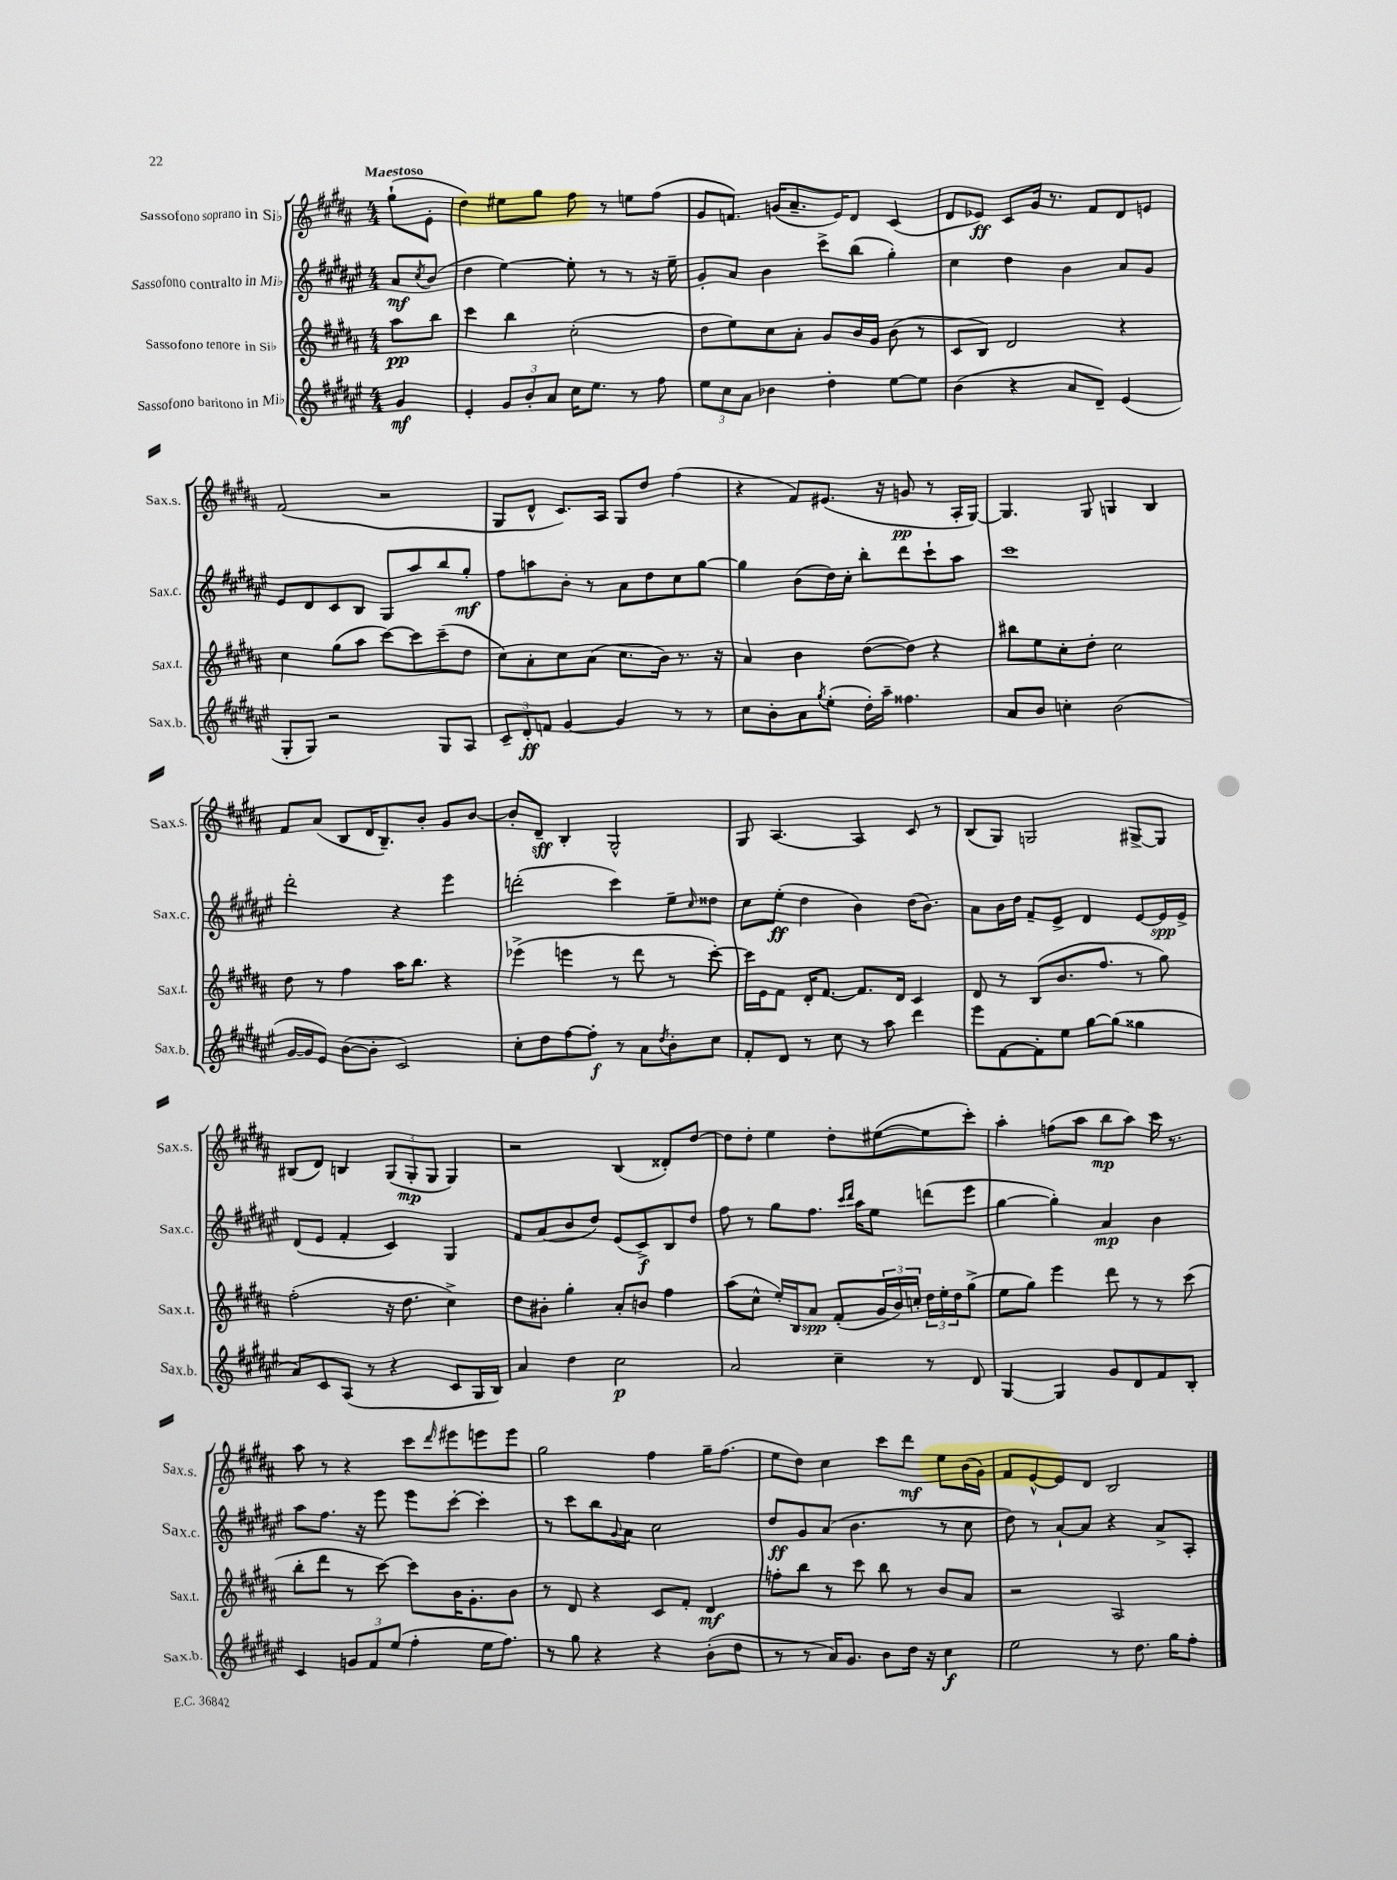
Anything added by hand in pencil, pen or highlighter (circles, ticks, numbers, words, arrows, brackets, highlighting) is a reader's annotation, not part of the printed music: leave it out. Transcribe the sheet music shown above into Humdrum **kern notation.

**kern	**dynam	**kern	**dynam	**kern	**dynam	**kern	**dynam
*part4	*part4	*part3	*part3	*part2	*part2	*part1	*part1
*staff4	*staff4	*staff3	*staff3	*staff2	*staff2	*staff1	*staff1
*I"Sassofono baritono in Mi♭	*	*I"Sassofono tenore in Si♭	*	*I"Sassofono contralto in Mi♭	*	*I"Sassofono soprano in Si♭	*
*I'Sax.b.	*	*I'Sax.t.	*	*I'Sax.c.	*	*I'Sax.s.	*
*clefG2	*	*clefG2	*	*clefG2	*	*clefG2	*
*k[f#c#g#d#a#e#]	*	*k[f#c#g#d#a#]	*	*k[f#c#g#d#a#e#]	*	*k[f#c#g#d#a#]	*
*M4/4	*	*M4/4	*	*M4/4	*	*M4/4	*
=	=	=	=	=	=	=	=
!	!	!	!	!	!	!LO:TX:a:B:t=Maestoso	!
4g#/	mf	8aa#\L	pp	8a#/L	mf	(8gg#`\L	.
.	.	.	.	8qcc#/	.	.	.
.	.	8bb\J	.	(8b/J	.	8e'\J	.
=1	=1	=1	=1	=1	=1	=1	=1
4e#'/	.	4ccc#\	.	4dd#\	.	4dd#\)	.
12g#/L	.	4bb\	.	[4ee#\)	.	8ee#X\L	.
12b'/	.	.	.	.	.	.	.
.	.	.	.	.	.	8gg#\J	.
12a#/J	.	.	.	.	.	.	.
16cc#\KL	.	(2cc#'\	.	8ee#'\]	.	8ff#\	.
8.ee#\J	.	.	.	.	.	.	.
.	.	.	.	8r	.	8r	.
8r	.	.	.	8r	.	8een\L	.
8ff#\	.	.	.	16r	.	(8ff#\J	.
.	.	.	.	16ee#~\	.	.	.
=2	=2	=2	=2	=2	=2	=2	=2
12ee#\L	.	8dd#\L	.	8g#'/L	.	8g#/L	.
12cc#\	.	.	.	.	.	.	.
.	.	8ee\)	.	8a#/J	.	8.fn/J)	.
12a#\J	.	.	.	.	.	.	.
4b-X\	.	8cc#\	.	4b\	.	.	.
.	.	.	.	.	.	(16gn/KL	.
.	.	8a#'\J	.	.	.	8.a#~/	.
4dd#'\	.	8g#/L	.	8ccc#^\L	.	.	.
.	.	.	.	.	.	16e/K)	.
.	.	16b/L	.	(8bb\J	.	8d#/J	.
.	.	16g#/JJ	.	.	.	.	.
[8ee#\L	.	(8b\	.	4gg#'\)	.	(4c#/	.
8ee#\J]	.	8r	.	.	.	.	.
=3	=3	=3	=3	=3	=3	=3	=3
(4b\	.	8c#/L	.	4cc#\	.	8d#/L	.
.	.	8B/J)	.	.	.	8e-X/J)	ff
4r	.	2d#/	.	4dd#\	.	8c#/L	.
.	.	.	.	.	.	16g#/Jk	.
.	.	.	.	.	.	8.r	.
8a#/L	.	.	.	4b\	.	.	.
8d#~/J)	.	.	.	.	.	8f#/L	.
(4e#/	.	4r	.	8a#/L	.	8d#/	.
.	.	.	.	8g#/J	.	8en/J	.
!!LO:LB:g=z
=4	=4	=4	=4	=4	=4	=4	=4
8G#'/L	.	4cc#\	.	8e#/L	.	(2f#/	.
8G#/J)	.	.	.	8d#/	.	.	.
2r	.	(8gg#\L	.	8c#/	.	.	.
.	.	8aa#\J	.	8B/J	.	.	.
.	.	[8ccc#\L)	.	8G#/L	.	2r	.
.	.	8ccc#\]	.	8aa#/	.	.	.
8G#/L	.	(8ccc#~\	.	8bb/	.	.	.
8A#/J	.	8dd#\J	.	8gg#'/J	mf	.	.
=5	=5	=5	=5	=5	=5	=5	=5
12c#~/L	.	8cc#\L)	.	8ff#\L	.	8G#/L	.
12d#'/	ff	.	.	.	.	.	.
.	.	8a#'\	.	8aan\	.	8d#^^/J	.
12fn/J	.	.	.	.	.	.	.
[4g#/	.	8cc#\	.	8b'\J	.	8.c#/L)	.
.	.	(8a#\J	.	8r	.	.	.
.	.	.	.	.	.	16A#/Jk	.
4g#/]	.	8.cc#\L	.	8a#\L	.	8G#/L	.
.	.	.	.	8dd#\	.	8dd#/J	.
.	.	16b\Jk)	.	.	.	.	.
8r	.	8.r	.	8cc#\	.	(4ff#\	.
8r	.	.	.	[8gg#\J	.	.	.
.	.	16r	.	.	.	.	.
=6	=6	=6	=6	=6	=6	=6	=6
8cc#\L	.	4a#/	.	4gg#\]	.	4r	.
8b'\	.	.	.	.	.	.	.
8a#\	.	4b\	.	(8b\L	.	8f#/L)	.
8qgg#/	.	.	.	.	.	.	.
(8ee#'\J	.	.	.	16dd#\L)	.	(8.e#X/J	.
.	.	.	.	16cc#'\JJ	.	.	.
16dd#'\LL)	.	([8dd#\L	.	8bb'\L	.	.	.
16aa#~\JJ	.	.	.	.	.	16r	.
4.ff##X\	.	8dd#\J])	.	8ddd#\	.	8gn/	pp
.	.	4r	.	8ccc#`\	.	8r	.
.	.	.	.	8aa#\J	.	16A#'/LL	.
.	.	.	.	.	.	[16G#/JJ)	.
=7	=7	=7	=7	=7	=7	=7	=7
8a#/L	.	8bb#X\L	.	1ccc#	.	4.G#/]	.
8b/J	.	8ee\	.	.	.	.	.
4ccn'\	.	8cc#'\	.	.	.	.	.
.	.	8dd#'\J	.	.	.	8G#/	.
(2b\	.	2cc#\	.	.	.	4Gn/	.
.	.	.	.	.	.	4B/	.
!!LO:LB:g=z
=8	=8	=8	=8	=8	=8	=8	=8
[16g#/LL	.	8dd#\	.	2ddd#'\	.	8f#/L	.
16g#/J]	.	.	.	.	.	.	.
8e#/J)	.	8r	.	.	.	(8a#/J	.
([8b\L	.	4ff#\	.	.	.	8B/L	.
8b'\J]	.	.	.	.	.	16d#/K	.
.	.	.	.	.	.	8.B~/)	.
2c#/)	.	16aa#\KL	.	4r	.	.	.
.	.	8.bb\J	.	.	.	.	.
.	.	.	.	.	.	8b'/J	.
.	.	4r	.	4eee#\	.	8g#/L	.
.	.	.	.	.	.	[8b/J	.
=9	=9	=9	=9	=9	=9	=9	=9
8cc#'\L	.	(4eee-X^\	.	(2dddn'\	.	8b'/L]	.
8dd#\	.	.	.	.	.	8d#~/J	sff
[8ff#\	.	4eeen\	.	.	.	4B'/	.
8ff#'\J]	f	.	.	.	.	.	.
8r	.	8r	.	4ccc#\)	.	2G#^^/	.
8a#\L	.	8ddd#\	.	.	.	.	.
8qdd#/	.	.	.	.	.	.	.
8b'\	.	8r	.	8ee#~\L	.	.	.
.	.	.	.	16qqcc#/	.	.	.
8cc#\J	.	[8ccc#'\)	.	8dd##X\J	.	.	.
=10	=10	=10	=10	=10	=10	=10	=10
8f#'/L	.	16ccc#\LL]	.	8cc#\L	.	8G#/	.
.	.	16e\J	.	.	.	.	.
8d#/J	.	8f#\J	.	(8ee#'\J	ff	[4.A#/	.
8r	.	16d#'/KL	.	4dd#\	.	.	.
.	.	[8.f#/J	.	.	.	.	.
8cc#\	.	.	.	.	.	.	.
8r	.	8.f#/L]	.	4b\)	.	4A#/]	.
8aa#\	.	.	.	.	.	.	.
.	.	16d#/Jk	.	.	.	.	.
4ddd#\	.	4c#/	.	(16dd#\KL	.	8c#/	.
.	.	.	.	8.b\J)	.	.	.
.	.	.	.	.	.	8r	.
=11	=11	=11	=11	=11	=11	=11	=11
8eee#\L	.	8d#/	.	8a#\L	.	(8B/L	.
[8f#\	.	8r	.	16b\L	.	8G#/J)	.
.	.	.	.	16dd#\JJ	.	.	.
8f#'\]	.	(8B/L	.	8f#~/L	.	2Gn/	.
8ee#\J	.	8.b/	.	8e#^/J	.	.	.
[8gg#\L	.	.	.	4d#/	.	.	.
.	.	8.ff#/J	.	.	.	.	.
(8gg#\J]	.	.	.	.	.	.	.
4gg##X\	.	8r	.	[8e#/L	.	[8G#X^/L	.
.	.	8gg#\)	.	16e#/L]	spp	8G#/J]	.
.	.	.	.	16e#^/JJ	.	.	.
!!LO:LB:g=z
=12	=12	=12	=12	=12	=12	=12	=12
8a#/L)	.	(2ff#'\	.	(8d#/L	.	(8B#X/L	.
8c#/	.	.	.	8e#/J	.	8d#/J)	.
(8A#/J	.	.	.	4f#'/	.	4Bn/	.
8r	.	.	.	.	.	.	.
4r	.	16r	.	4c#/)	.	(12G#/L	.
.	.	8.dd#\	.	.	.	.	.
.	.	.	.	.	.	12G#'/	mp
.	.	.	.	.	.	12G#/J	.
8c#/L	.	4cc#^\)	.	4G#/	.	4G#/)	.
16G#/L	.	.	.	.	.	.	.
16B/JJ)	.	.	.	.	.	.	.
=13	=13	=13	=13	=13	=13	=13	=13
4a#/	.	8dd#\L	.	8f#/L	.	2r	.
.	.	8b#X'\J	.	(8a#/	.	.	.
4dd#\	.	4gg#'\	.	8b/	.	.	.
.	.	.	.	8dd#/J)	.	.	.
2cc#\	p	8a#'/L	.	(8e#/L	.	(4B/	.
.	.	8bn/J	.	8c#^/)	f	.	.
.	.	4ff#\	.	8B/	.	8d##X'/L)	.
.	.	.	.	8dd#/J	.	[8dd#/J	.
=14	=14	=14	=14	=14	=14	=14	=14
2a#/	.	(8aa#\L	.	8ff#\	.	8dd#\L]	.
.	.	8cc#^^\J	.	8r	.	8dd#'\J	.
.	.	16ee'/LL)	.	8gg#\L	.	4ee\	.
.	.	16B/J	.	.	.	.	.
.	.	8a#/J	spp	8.ff#\J	.	.	.
4cc#~\	.	(8f#'/L	.	.	.	8dd#'\L	.
.	.	.	.	16qqccc#/LL	.	.	.
.	.	.	.	16qqddd#/JJ	.	.	.
.	.	.	.	16aa#\KL	.	.	.
.	.	24g#/L	.	8ee#\J	.	([8ee#X\	.
.	.	24b/)	.	.	.	.	.
.	.	24ccn'/JJ	.	.	.	.	.
8r	.	24dd#\LL	.	(8dddn\L	.	8ee#\]	.
.	.	24ee'\	.	.	.	.	.
.	.	24dd#\J	.	.	.	.	.
8d#/	.	(8gg#^\J	.	8eee#\J	.	8ccc#'\J)	.
=15	=15	=15	=15	=15	=15	=15	=15
[4G#/	.	8ee\L	.	[4gg#\	.	4aa#'\	.
.	.	8gg#\J)	.	.	.	.	.
4G#/]	.	4eee\	.	4gg#'\])	.	(8ffn\L	.
.	.	.	.	.	.	8aa#\J	.
8g#/L	.	8ddd#\	.	4a#/	mp	8bb\L	mp
8d#/	.	8r	.	.	.	8aa#\J)	.
8f#/	.	8r	.	4b\	.	16ccc#\	.
.	.	.	.	.	.	8.r	.
8B'/J	.	(8ccc#\	.	.	.	.	.
!!LO:LB:g=z
=16	=16	=16	=16	=16	=16	=16	=16
4c#/	.	8bb'\L	.	8aa#\L	.	8aa#\	.
.	.	8ddd#\J	.	8.ff#\J	.	8r	.
12gn/L	.	8r	.	.	.	4r	.
.	.	.	.	16r	.	.	.
12f#/	.	.	.	.	.	.	.
.	.	[8ccc#\)	.	8eee#\	.	.	.
(12ee#/J	.	.	.	.	.	.	.
4ff#'\	.	8ccc#\L]	.	8eee#\L	.	8ccc#\L	.
.	.	.	.	.	.	16qqddd#/	.
.	.	16b\K	.	[8ccc#'\J	.	8eee#X\	.
.	.	8.g#'\	.	.	.	.	.
16ee#\KL	.	.	.	4ccc#'\]	.	8eeen\	.
8.ff#\J)	.	.	.	.	.	.	.
.	.	8b\J	.	.	.	8eee\J	.
=17	=17	=17	=17	=17	=17	=17	=17
8r	.	8r	.	8r	.	2gg#\	.
8gg#\	.	8d#/	.	8ccc#\L	.	.	.
4r	.	4r	.	8bb\	.	.	.
.	.	.	.	8qqg#/	.	.	.
.	.	.	.	8a#\J	.	.	.
4r	.	8c#/L	.	2cc#\	.	4ff#\	.
.	.	8f#'/J	.	.	.	.	.
(8b'\L	.	4d#/	mf	.	.	16gg#~\KL	.
.	.	.	.	.	.	(8.ff#\J	.
8dd#\J	.	.	.	.	.	.	.
=18	=18	=18	=18	=18	=18	=18	=18
8r	.	8ffn'\L	.	8dd#/L	ff	8ee\L	.
8r	.	8bb\J	.	8g#/	.	8dd#\J)	.
16a#/KL)	.	8r	.	(8a#/J	.	4cc#\	.
8.g#/J	.	.	.	.	.	.	.
.	.	8ccc#\	.	4.b\	.	.	.
8b\L	.	8bb\	.	.	.	8ccc#\L	.
16dd#\Jk	.	8r	.	.	.	8ddd#\J	mf
16r	.	.	.	.	.	.	.
4cc#\	f	8b/L	.	8r	.	8ee\L	.
.	.	8a#/J	.	8cc#\	.	(16b\L	.
.	.	.	.	.	.	16g#\JJ)	.
=19	=19	=19	=19	=19	=19	=19	=19
2ee#\	.	2r	.	8dd#\)	.	8f#/L	.
.	.	.	.	8r	.	[8e^^/	.
.	.	.	.	[8a#`/L	.	8e/]	.
.	.	.	.	8a#/J]	.	8d#/J	.
8r	.	2A#/	.	4r	.	2B/	.
8.dd#\	.	.	.	.	.	.	.
.	.	.	.	8a#^/L	.	.	.
16gg#\KL	.	.	.	.	.	.	.
8ff#'\J	.	.	.	8A#'/J	.	.	.
==	==	==	==	==	==	==	==
*-	*-	*-	*-	*-	*-	*-	*-
